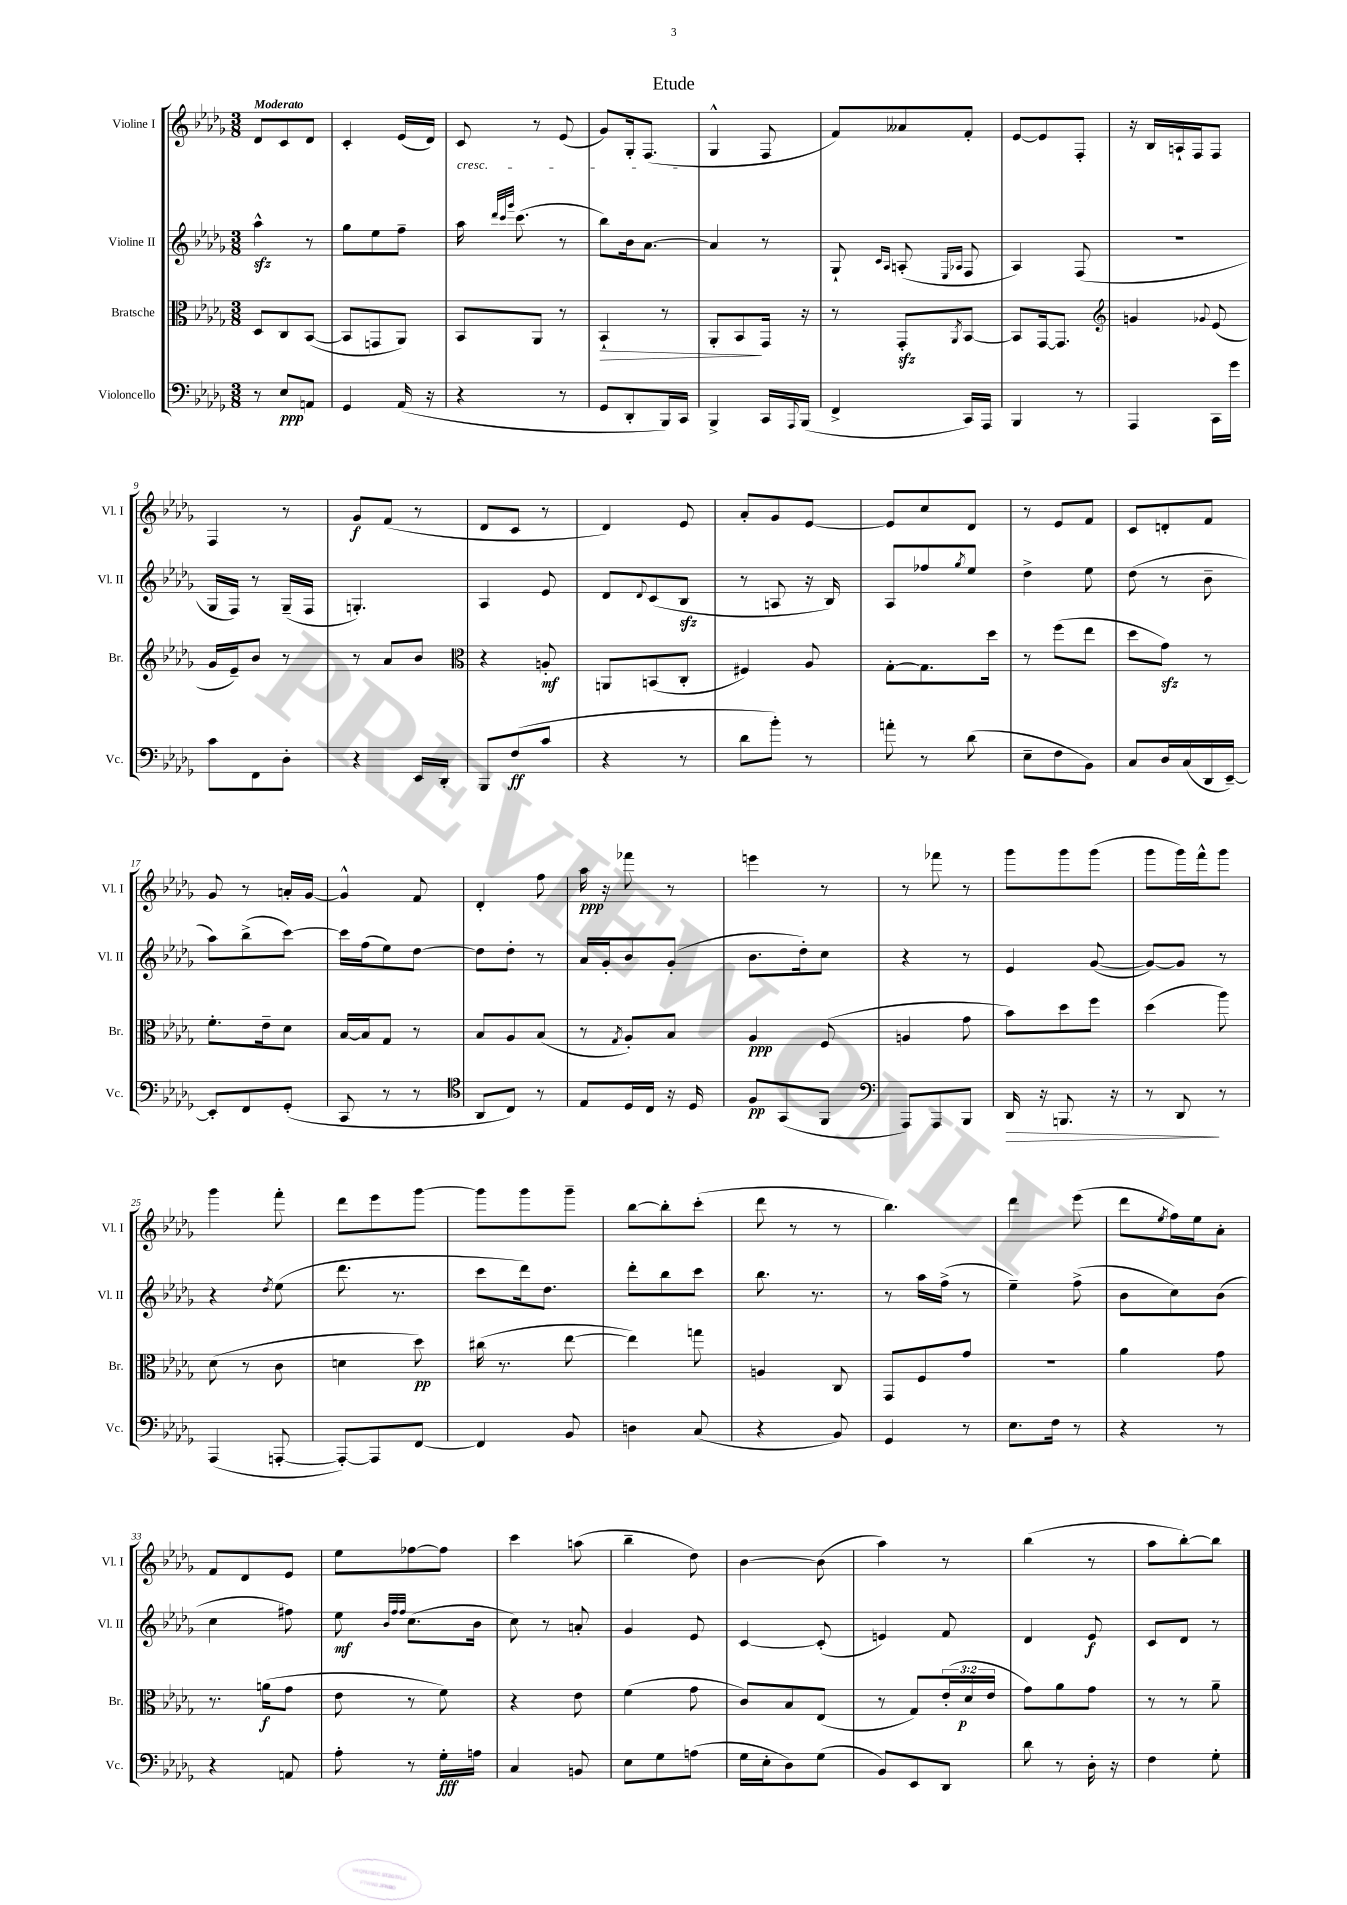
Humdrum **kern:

**kern	**dynam	**kern	**dynam	**kern	**dynam	**kern	**dynam
*part4	*part4	*part3	*part3	*part2	*part2	*part1	*part1
*staff4	*staff4	*staff3	*staff3	*staff2	*staff2	*staff1	*staff1
*I"Violoncello	*	*I"Bratsche	*	*I"Violine II	*	*I"Violine I	*
*I'Vc.	*	*I'Br.	*	*I'Vl. II	*	*I'Vl. I	*
*clefF4	*	*clefC3	*	*clefG2	*	*clefG2	*
*k[b-e-a-d-g-]	*	*k[b-e-a-d-g-]	*	*k[b-e-a-d-g-]	*	*k[b-e-a-d-g-]	*
*M3/8	*	*M3/8	*	*M3/8	*	*M3/8	*
=1	=1	=1	=1	=1	=1	=1	=1
!	!	!	!	!	!	!LO:TX:a:B:t=Moderato	!
8r	.	8D-/L	.	4aa-zz^^\	.	8d-/L	.
8E-/L	ppp	8C/	.	.	.	8c/	.
8AAn/J	.	([8BB-/J	.	8r	.	8d-/J	.
=2	=2	=2	=2	=2	=2	=2	=2
4GG-/	.	8BB-/L]	.	8gg-\L	.	4c'/	.
.	.	8GGn/	.	8ee-\	.	.	.
(16AA-/	.	8AA-/J)	.	8ff~\J	.	(16e-/LL	.
16r	.	.	.	.	.	16d-/JJ)	.
=3	=3	=3	=3	=3	=3	=3	=3
!	!	!	!	!	!	!LO:TX:b:i:t=cresc.	!
4r	.	8BB-/L	.	16aa-\	.	8c/	.
.	.	.	.	32qqddd-/LLL	.	.	.
.	.	.	.	32qqccc/	.	.	.
.	.	.	.	32qqggg-/JJJ	.	.	.
.	.	.	.	(8.ccc\	.	.	.
.	.	8AA-/J	.	.	.	8r	.
8r	.	8r	.	8r	.	(8e-/	.
=4	=4	=4	=4	=4	=4	=4	=4
!	!	!	!LO:HP:b	!	!	!	!
8GG-/L	.	4BB-`/	>	8bb-\L)	.	8g-/L)	.
8DD-'/	.	.	.	16b-\k	.	16G-'/k	.
.	.	.	.	[8.a-\J	.	(8.F/J	.
16BBB-/L)	.	8r	.	.	.	.	.
16CC/JJ	.	.	.	.	.	.	.
=5	=5	=5	=5	=5	=5	=5	=5
4BBB-^/	.	8AA-'/L	.	4a-/]	.	4G-^^/	.
.	.	8BB-/	.	.	.	.	.
16CC/LL	.	16GG-/Jk	]	8r	.	8F/	.
8qqAAA-/	.	.	.	.	.	.	.
(16BBB-/JJ	.	16r	.	.	.	.	.
=6	=6	=6	=6	=6	=6	=6	=6
4FF^/	.	8r	.	8G-`/	.	8f/L)	.
.	.	.	.	16qqc/LL	.	.	.
.	.	.	.	16qqA-/JJ	.	.	.
.	.	8GG-zz'/L	.	(8An'/	.	8a--X/	.
.	.	.	.	16qqE-/LL	.	.	.
.	.	8qAA-/	.	16qqA-X/JJ	.	.	.
16CC/LL)	.	[8BB-/J	.	8F/	.	8f'/J	.
16AAA-/JJ	.	.	.	.	.	.	.
=7	=7	=7	=7	=7	=7	=7	=7
4BBB-/	.	8BB-/L]	.	4A-/)	.	[8e-/L	.
.	.	[16GG-/k	.	.	.	8e-/]	.
.	.	8.GG-/J]	.	.	.	.	.
8r	.	.	.	(8F/	.	8F'/J	.
=8	=8	=8	=8	=8	=8	=8	=8
*	*	*clefG2	*	*	*	*	*
4AAA-/	.	4gn/	.	4.r	.	16r	.
.	.	.	.	.	.	16B-/LL	.
.	.	.	.	.	.	16An`/	.
.	.	.	.	.	.	16F/J	.
.	.	8qqg-X/	.	.	.	.	.
16CC\LL	.	(8e-/	.	.	.	8F/J	.
16g-\JJ	.	.	.	.	.	.	.
!!LO:LB:g=z
=9	=9	=9	=9	=9	=9	=9	=9
8c\L	.	16g-/LL	.	16G-/LL	.	4F/	.
.	.	16e-~/J)	.	16F/JJ)	.	.	.
8FF\	.	8b-/J	.	8r	.	.	.
8D-'\J	.	8r	.	(16G-~/LL	.	8r	.
.	.	.	.	16F/JJ	.	.	.
=10	=10	=10	=10	=10	=10	=10	=10
4r	.	8r	.	4.Gn'/)	.	8g-/L	f
.	.	8a-/L	.	.	.	(8f/J	.
16EE-/LL	.	8b-/J	.	.	.	8r	.
16DD-'/JJ	.	.	.	.	.	.	.
=11	=11	=11	=11	=11	=11	=11	=11
*	*	*clefC3	*	*	*	*	*
8BBB-/L	.	4r	.	4A-/	.	8d-/L	.
(8F/	ff	.	.	.	.	8c/J	.
8c/J	.	8An'/	mf	8e-/	.	8r	.
=12	=12	=12	=12	=12	=12	=12	=12
4r	.	8AAn/L	.	8d-/L	.	4d-/)	.
.	.	.	.	8qqd-/	.	.	.
.	.	(8BBn/	.	(8c/	.	.	.
8r	.	8C'/J	.	8B-zz/J	.	8e-/	.
=13	=13	=13	=13	=13	=13	=13	=13
8d-\L	.	4F#X/)	.	8r	.	8a-'/L	.
8b-'\J)	.	.	.	8An/	.	8g-/	.
8r	.	8A-/	.	16r	.	[8e-/J	.
.	.	.	.	16B-/)	.	.	.
=14	=14	=14	=14	=14	=14	=14	=14
8an'\	.	[8G-'\L	.	8A-/L	.	8e-/L]	.
8r	.	8.G-\]	.	8ff-X/	.	8cc/	.
.	.	.	.	8qgg-/	.	.	.
(8d-\	.	.	.	8ee-/J	.	8d-/J	.
.	.	16dd-\Jk	.	.	.	.	.
=15	=15	=15	=15	=15	=15	=15	=15
8E-~\L	.	8r	.	4dd-^\	.	8r	.
8F\	.	(8ff\L	.	.	.	8e-/L	.
8BB-\J)	.	8ee-\J	.	8ee-\	.	8f/J	.
=16	=16	=16	=16	=16	=16	=16	=16
8C/L	.	8dd-\L	.	(8dd-\	.	8c/L	.
16D-/L	.	8g-zz\J)	.	8r	.	8dn'/	.
(16C/	.	.	.	.	.	.	.
16DD-/	.	8r	.	8b-~\	.	8f/J	.
[16EE-~/JJ)	.	.	.	.	.	.	.
!!LO:LB:g=z
=17	=17	=17	=17	=17	=17	=17	=17
8EE-'/L]	.	8.f'\L	.	8aa-\L)	.	8g-/	.
8FF/	.	.	.	(8bb-^\	.	8r	.
.	.	16e-~\k	.	.	.	.	.
(8GG-'/J	.	8d-\J	.	[8ccc\J)	.	16an'/LL	.
.	.	.	.	.	.	[16g-/JJ	.
=18	=18	=18	=18	=18	=18	=18	=18
8CC/	.	[16B-/LL	.	16ccc\LL]	.	4g-^^/]	.
.	.	16B-/J]	.	(16ff\J	.	.	.
8r	.	8G-/J	.	8ee-\)	.	.	.
8r	.	8r	.	[8dd-\J	.	8f/	.
=19	=19	=19	=19	=19	=19	=19	=19
*clefC4	*	*	*	*	*	*	*
8AA-/L	.	8B-/L	.	8dd-\L]	.	4d-'/	.
8C/J)	.	8A-/	.	8dd-'\J	.	.	.
8r	.	(8B-/J	.	8r	.	8ff\	.
=20	=20	=20	=20	=20	=20	=20	=20
8E-/L	.	8r	.	16a-/LL	.	16aa-\	ppp
.	.	.	.	16g-'/J	.	16r	.
.	.	8qG-/	.	.	.	.	.
16D-/L	.	8A-'/L)	.	8b-/	.	8fff-X\	.
16C/JJ	.	.	.	.	.	.	.
16r	.	8B-/J	.	(8g-'/J	.	8r	.
16D-/	.	.	.	.	.	.	.
=21	=21	=21	=21	=21	=21	=21	=21
8F/L	pp	4A-/	ppp	8.b-\L	.	4eeen\	.
(8GG-/	.	.	.	.	.	.	.
.	.	.	.	16dd-'\k)	.	.	.
8FF/J	.	(8F/	.	8cc\J	.	8r	.
=22	=22	=22	=22	=22	=22	=22	=22
*clefF4	*	*	*	*	*	*	*
8AAA-/L)	.	4An/	.	4r	.	8r	.
8AAA-/	.	.	.	.	.	8fff-X\	.
8BBB-/J	.	8g-\	.	8r	.	8r	.
=23	=23	=23	=23	=23	=23	=23	=23
!	!LO:HP:b	!	!	!	!	!	!
16DD-/	>	8b-\L)	.	4e-/	.	8ggg-\L	.
16r	.	.	.	.	.	.	.
8.BBBn/	.	8dd-\	.	.	.	8ggg-\	.
.	.	8ff\J	.	([8g-/	.	(8ggg-\J	.
16r	.	.	.	.	.	.	.
=24	=24	=24	=24	=24	=24	=24	=24
8r	.	(4dd-\	.	8g-/L_)	.	8ggg-\L	.
8DD-/	.	.	.	8g-/J]	.	16ggg-\L)	.
.	.	.	.	.	.	16fff^^\J	.
8r	]	8aa-\)	.	8r	.	8ggg-\J	.
!!LO:LB:g=z
=25	=25	=25	=25	=25	=25	=25	=25
(4AAA-/	.	(8d-\	.	4r	.	4ggg-\	.
.	.	8r	.	.	.	.	.
.	.	.	.	8qdd-/	.	.	.
[8AAAn'/	.	8c\	.	(8ee-\	.	8fff'\	.
=26	=26	=26	=26	=26	=26	=26	=26
8AAA'/L_)	.	4dn\	.	8.ddd-\	.	8ddd-\L	.
8AAA/]	.	.	.	.	.	8eee-\	.
.	.	.	.	8.r	.	.	.
[8FF/J	.	8dd-\)	pp	.	.	[8ggg-\J	.
=27	=27	=27	=27	=27	=27	=27	=27
4FF/]	.	(16cc#X\	.	8ccc\L	.	8ggg-\L]	.
.	.	8.r	.	.	.	.	.
.	.	.	.	16ddd-\k)	.	8ggg-\	.
.	.	.	.	8.dd-\J	.	.	.
8BB-/	.	[8ee-\	.	.	.	8ggg-~\J	.
=28	=28	=28	=28	=28	=28	=28	=28
4Dn\	.	4ee-\])	.	8ddd-'\L	.	[8bb-\L	.
.	.	.	.	8bb-\	.	8bb-'\]	.
(8C/	.	8ggn\	.	8ccc\J	.	(8ccc'\J	.
=29	=29	=29	=29	=29	=29	=29	=29
4r	.	4An/	.	8.bb-\	.	8ddd-\	.
.	.	.	.	.	.	8r	.
.	.	.	.	8.r	.	.	.
8BB-/)	.	8C/	.	.	.	8r	.
=30	=30	=30	=30	=30	=30	=30	=30
4GG-/	.	8GG-/L	.	8r	.	4.bb-\)	.
.	.	8F/	.	16aa-\LL	.	.	.
.	.	.	.	(16ff^\JJ	.	.	.
8r	.	8g-/J	.	8r	.	.	.
=31	=31	=31	=31	=31	=31	=31	=31
8.E-\L	.	4.r	.	4ee-~\)	.	4ddd-\	.
16F\Jk	.	.	.	.	.	.	.
8r	.	.	.	(8ff^\	.	(8eee-\	.
=32	=32	=32	=32	=32	=32	=32	=32
4r	.	4a-\	.	8b-\L	.	8ddd-\L	.
.	.	.	.	.	.	8qee-/	.
.	.	.	.	8cc\)	.	16ff\L)	.
.	.	.	.	.	.	16ee-\J	.
8r	.	8g-\	.	(8b-\J	.	8a-'\J	.
!!LO:LB:g=z
=33	=33	=33	=33	=33	=33	=33	=33
4r	.	8.r	.	4cc\	.	8f/L	.
.	.	.	.	.	.	8d-/	.
.	.	(16an\KL	f	.	.	.	.
8AAn/	.	8g-\J	.	8ff#X\)	.	8e-/J	.
=34	=34	=34	=34	=34	=34	=34	=34
8A-'\	.	8e-\	.	8ee-\	mf	8ee-\L	.
.	.	.	.	32qqb-/LLL	.	.	.
.	.	.	.	32qqff/	.	.	.
.	.	.	.	32qqff/JJJ	.	.	.
8r	.	8r	.	(8.cc\L	.	[8ff-X\	.
16G-'\LL	fff	8f\)	.	.	.	8ff-\J]	.
16An\JJ	.	.	.	16b-\Jk	.	.	.
=35	=35	=35	=35	=35	=35	=35	=35
4C/	.	4r	.	8cc\)	.	4ccc\	.
.	.	.	.	8r	.	.	.
8BBn/	.	8e-\	.	8an'/	.	(8aan\	.
=36	=36	=36	=36	=36	=36	=36	=36
8E-\L	.	(4f\	.	4g-/	.	4bb-~\	.
8G-\	.	.	.	.	.	.	.
(8An\J	.	8g-\	.	8e-/	.	8dd-\)	.
=37	=37	=37	=37	=37	=37	=37	=37
16G-\LL	.	8c/L)	.	[4c/	.	[4b-\	.
16E-'\J	.	.	.	.	.	.	.
8D-\)	.	8B-/	.	.	.	.	.
(8G-\J	.	(8E-/J	.	(8c'/]	.	(8b-\]	.
=38	=38	=38	=38	=38	=38	=38	=38
8BB-/L)	.	8r	.	4en/)	.	4aa-\)	.
8EE-/	.	8G-/L)	.	.	.	.	.
8DD-/J	.	(24e-'/L	.	8f/	.	8r	.
.	.	24d-/	p	.	.	.	.
.	.	24e-/JJ	.	.	.	.	.
=39	=39	=39	=39	=39	=39	=39	=39
8d-\	.	8g-\L)	.	4d-/	.	(4bb-\	.
8r	.	8a-\	.	.	.	.	.
16D-'\	.	8g-\J	.	8e-/	f	8r	.
16r	.	.	.	.	.	.	.
=40	=40	=40	=40	=40	=40	=40	=40
4F\	.	8r	.	8c/L	.	8aa-\L	.
.	.	8r	.	8d-/J	.	[8bb-'\)	.
8G-'\	.	8a-~\	.	8r	.	8bb-\J]	.
==	==	==	==	==	==	==	==
*-	*-	*-	*-	*-	*-	*-	*-
